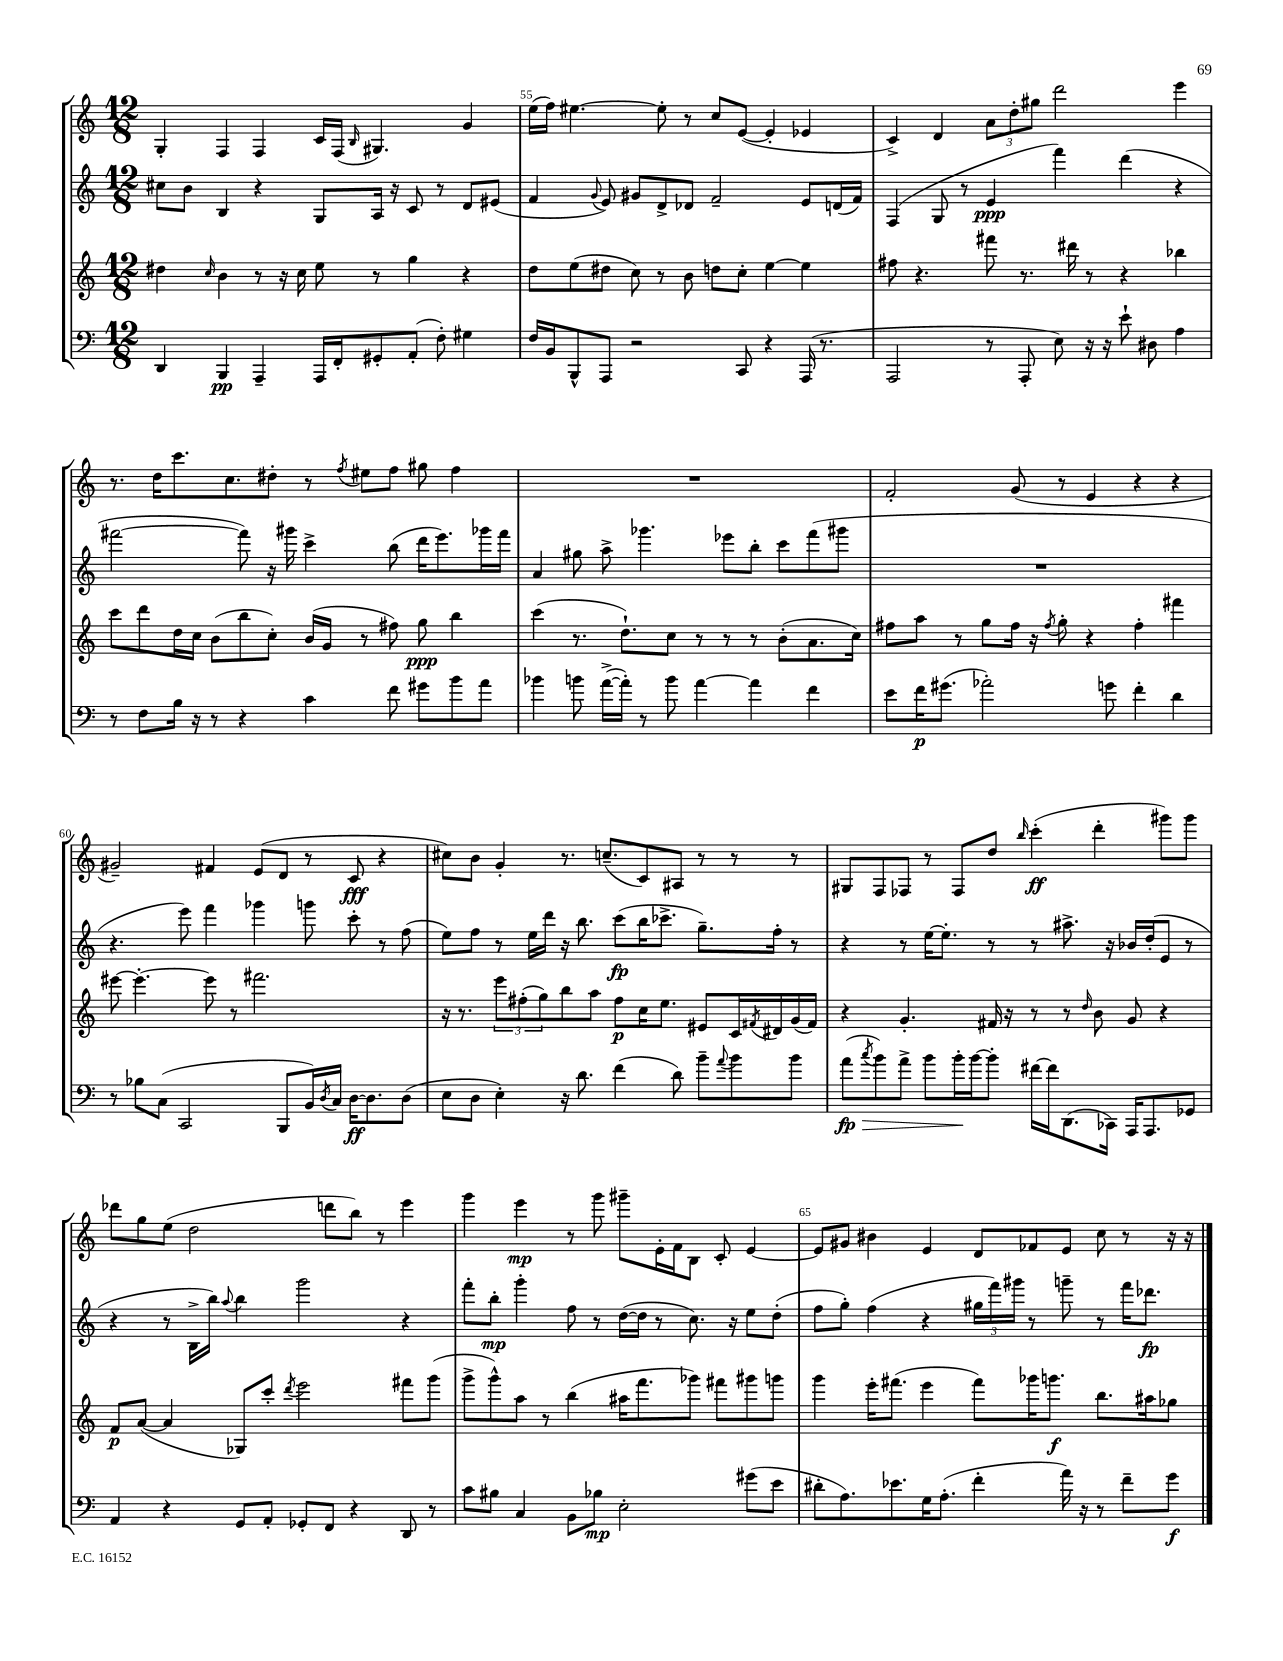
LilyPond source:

<<
\new StaffGroup <<
\new Staff = "s0" {
    \clef treble \key c \major \numericTimeSignature \time 12/8
    g4-. f4 f4 c'16 f16( \grace { b16 } gis4.) g'4 |
    e''16( f''16) eis''4.~ eis''8-. r8 c''8 e'8~( e'4-. ees'4 |
    c'4->) d'4 \tuplet 3/2 { a'8 d''8-. gis''8 } d'''2 e'''4 |
    r8. d''16 c'''8. c''8. dis''8-. r8 \acciaccatura { f''8 } eis''8 f''8 gis''8 f''4 |
    R1. |
    f'2-. g'8( r8 e'4 r4 r4 |
    gis'2--) fis'4 e'8( d'8 r8 c'8\fff r4 |
    cis''8) b'8 g'4-. r8. c''8.--( c'8) ais8 r8 r8 r8 |
    gis8 f8 fes8 r8 fes8 d''8 \grace { b''16 } c'''4-.\ff( d'''4-. gis'''8) gis'''8 |
    des'''8 g''8 e''8( d''2 d'''8 b''8) r8 e'''4 |
    g'''4 e'''4\mp r8 g'''8 gis'''8-- e'16-. f'16 b8 c'8-. e'4~ |
    e'8 gis'8 bis'4 e'4 d'8 fes'8 e'8 c''8 r8 r16 r16 \bar "|." |
}
\new Staff = "s1" {
    \clef treble \key c \major \numericTimeSignature \time 12/8
    cis''8 b'8 b4 r4 g8 a16 r16 c'8 r8 d'8 eis'8( |
    f'4 \appoggiatura { g'8 } e'8) gis'8 d'8-> des'8 f'2-- e'8 d'16( f'16) |
    f4( g8 r8 e'4\ppp f'''4) d'''4( r4 |
    fis'''2~ fis'''8) r16 gis'''16 c'''4-> b''8( d'''16 e'''8.) ges'''16 fis'''16 |
    a'4 gis''8 a''8-> ges'''4. ees'''8 b''8-. c'''8 f'''8( gis'''8 |
    R1. |
    r4. e'''8) f'''4 ges'''4 g'''8 c'''8-. r8 f''8( |
    e''8) f''8 r8 e''16 d'''16 r16 b''8. c'''8\fp( b''16 ces'''8.-> g''8.--) f''16-. r8 |
    r4 r8 e''16~ e''8.-. r8 r8 ais''8.-> r16 bes'16 d''16-.( e'8 r8 |
    r4 r8 b16-> b''16) \appoggiatura { a''8 } b''4 g'''2 r4 |
    f'''8-. b''8-.\mp g'''4-. f''8 r8 d''16~( d''16 r8 c''8.) r16 e''8 d''8-.( |
    f''8 g''8-.) f''4( r4 \tuplet 3/2 { gis''16 f'''16) gis'''16 } r8 g'''8-- r8 f'''16 des'''8.\fp \bar "|." |
}
\new Staff = "s2" {
    \clef treble \key c \major \numericTimeSignature \time 12/8
    dis''4 \grace { c''16 } b'4 r8 r16 c''16 e''8 r8 g''4 r4 |
    d''8 e''8( dis''8 c''8) r8 b'8 d''8 c''8-. e''4~ e''4 |
    fis''8 r4. fis'''8 r8. dis'''16 r8 r4 bes''4 |
    c'''8 d'''8 d''16 c''16 b'8( b''8 c''8-.) b'16( g'16 r8 fis''8) g''8\ppp b''4 |
    c'''4( r8. d''8.-!) c''8 r8 r8 r8 b'8-.( a'8. c''16) |
    fis''8 a''8 r8 g''8 fis''16 r16 \acciaccatura { fis''8 } g''8-. r4 fis''4-. fis'''4 |
    eis'''8~ eis'''4.~-. eis'''8 r8 fis'''2. |
    r16 r8. \tuplet 3/2 { e'''8 fis''8-.( g''8) } b''8 a''8 fis''8\p c''16 e''8. eis'8 c'16 \acciaccatura { fis'8 } dis'16 g'16( fis'16) |
    r4 g'4.-. fis'16 r16 r8 r8 \grace { d''16 } b'8 g'8 r4 |
    f'8\p a'8~( a'4 ges8) c'''8-. \acciaccatura { d'''8 } e'''2 fis'''8 g'''8( |
    g'''8-> g'''8-^) a''8 r8 b''4( ais''16 f'''8. ges'''8) fis'''8 gis'''8 g'''8 |
    g'''4 e'''16-. fis'''8.( e'''4 fis'''8) ges'''16 g'''8.\f b''8. ais''16 ges''8 \bar "|." |
}
\new Staff = "s3" {
    \clef bass \key c \major \numericTimeSignature \time 12/8
    d,4 b,,4\pp a,,4-- a,,16 f,16-. gis,8-. a,8-.( f8-.) gis4 |
    f16 b,16 b,,8-^ a,,8 r2 c,8 r4 a,,16( r8. |
    a,,2 r8 a,,8-. e8) r16 r16 e'8-! dis8 a4 |
    r8 f8 b16 r16 r8 r4 c'4 f'8 gis'8 b'8 a'8 |
    bes'4 b'8 a'16~->( a'16-.) r8 b'8 a'4~ a'4 f'4 |
    e'8 f'16\p gis'8.( aes'2-.) g'8 f'4-. d'4 |
    r8 bes8 c8( c,2 b,,8 b,16) \acciaccatura { d8 } c16 d16~\ff d8. d8( |
    e8 d8 e4-.) r16 d'8. f'4( d'8) b'8-- \appoggiatura { a'8 } b'8 b'8 |
    a'8\fp\>( \acciaccatura { c''8 } b'8) a'8-> b'8 b'16-.\! b'16~ b'8-. fis'16~ fis'16 d,8.( ces,16) a,,16 a,,8. ges,8 |
    a,4 r4 g,8 a,8-. ges,8-. f,8 r4 d,8 r8 |
    c'8 bis8 c4 b,8 bes8\mp e2-. gis'8( e'8 |
    dis'8-. a8.) ees'8. g16 a8.-.( f'4-. a'16) r16 r8 f'8-- g'8\f \bar "|." |
}
>>
>>
\layout { \context { \Score currentBarNumber = #54 \override BarNumber.break-visibility = ##(#f #t #t) barNumberVisibility = #(every-nth-bar-number-visible 5) } }
